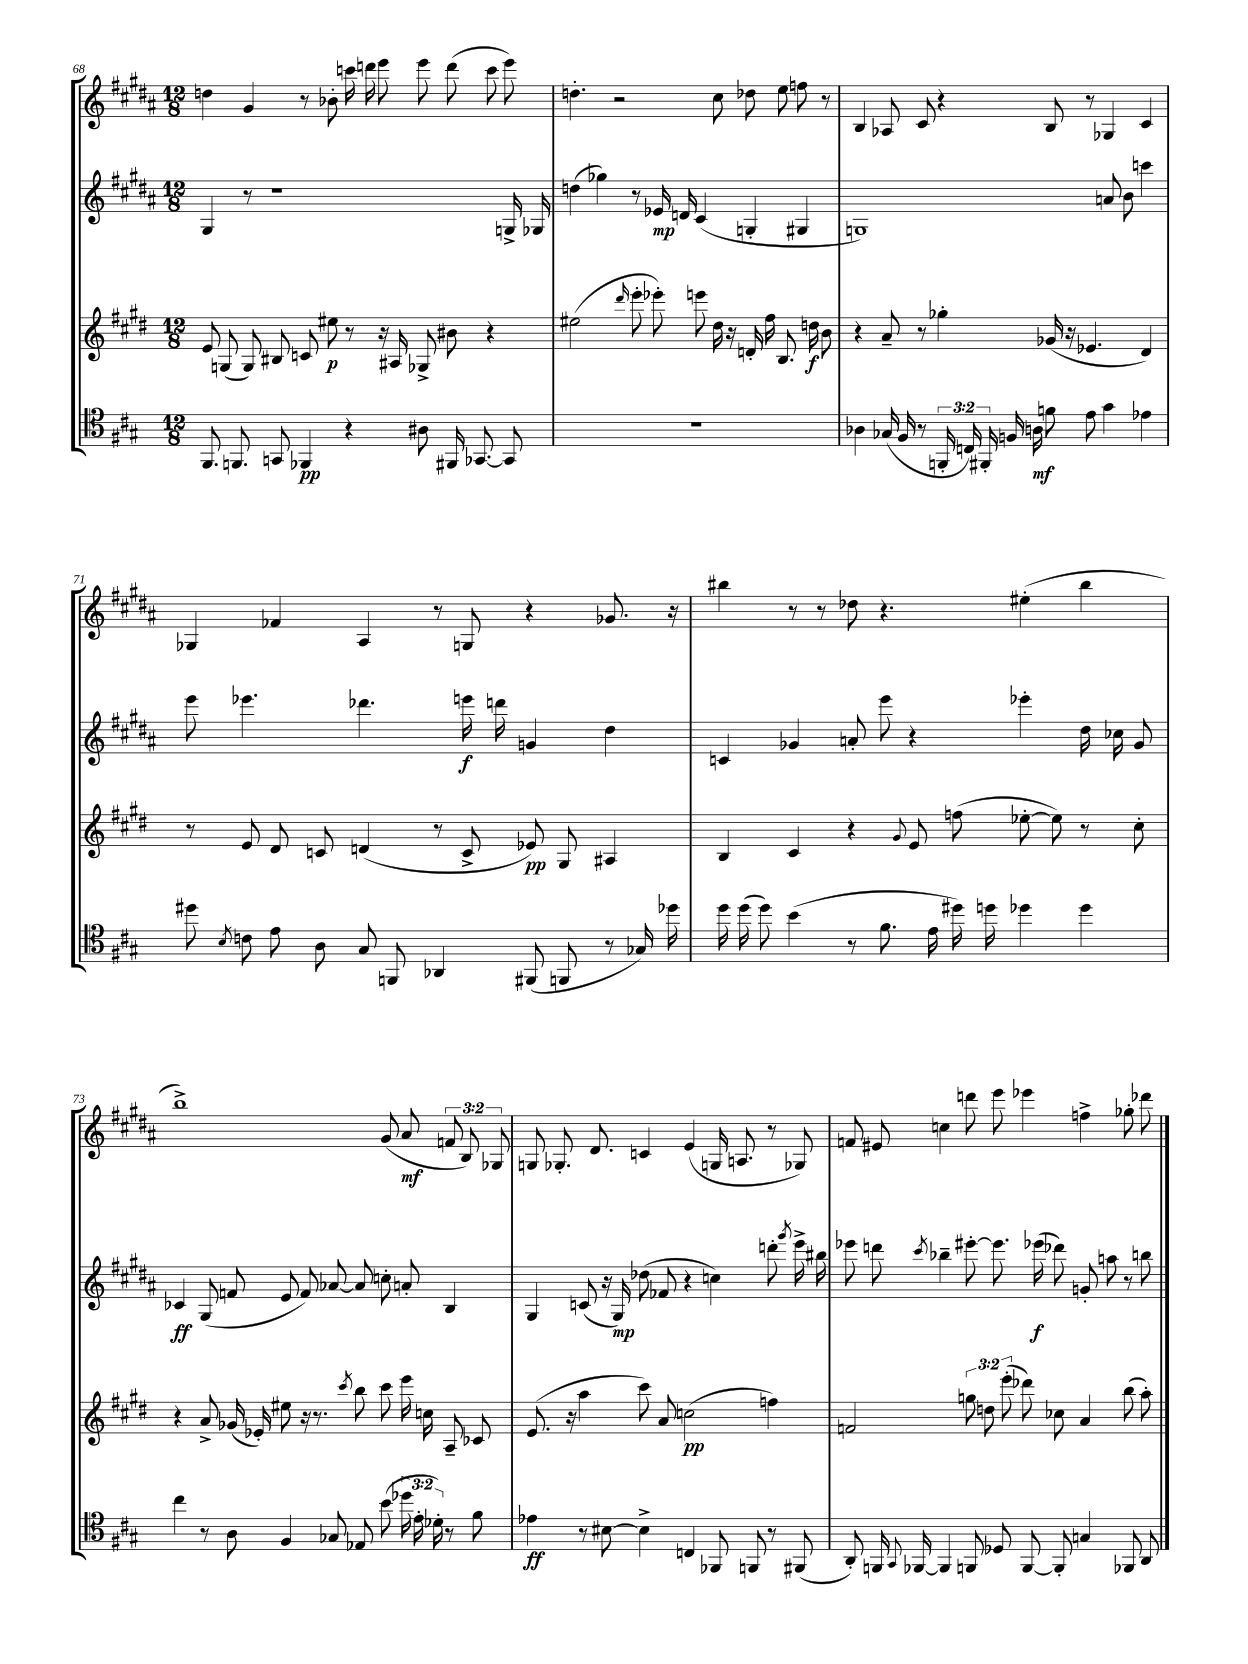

**kern	**kern	**kern	**kern
*staff4	*staff3	*staff2	*staff1
*clefC4	*clefG2	*clefG2	*clefG2
*k[f#c#g#]	*k[f#c#g#d#]	*k[f#c#g#d#a#]	*k[f#c#g#d#a#]
*M12/8	*M12/8	*M12/8	*M12/8
8.FF#/	8e/	4G#/	4dd\
.	(8G/	.	.
8.FF/	.	.	.
.	8G/)	8r	4g#/
8GG/	8B#/	1r	.
4FF-/	8c/	.	8r
.	8ee#\	.	8b-'\
4r	8r	.	16ccc\
.	.	.	16ddd\
.	16r	.	8eee\
.	16A#/	.	.
8A#\	8G-^/	.	8eee\
16FF#/	8b#\	.	(8ddd\
[8.GG-/	.	.	.
.	4r	.	8ccc\
8GG-/]	.	16G^/	8eee\)
.	.	16G-/	.
=	=	=	=
1.r	(2ee#\	(4dd\	4.dd'\
.	.	4gg-\)	.
.	.	.	2r
.	16qqddd#/	.	.
.	8eee'\	8r	.
.	8eee-'\)	16e-/	.
.	.	16d/	.
.	8eee\	(4c#/	.
.	16dd#\	.	8cc#\
.	16r	.	.
.	16d'/	4G'/	8dd-\
.	16ff#\	.	.
.	8.B/	.	8ee\
.	.	4G#/	8ff\
.	16dd\	.	.
.	8b\	.	8r
=	=	=	=
4A-\	4r	1G)	4B/
(16G-/	8a~/	.	8A-/
16F#/	.	.	.
8r	8r	.	8c#/
24FF'/	4gg-'\	.	4r
24C/)	.	.	.
24FF#'/	.	.	.
16F/	.	.	.
16A\	.	.	.
8f\	(16g-/	.	8B/
.	16r	.	.
8e\	4.e-/	.	8r
4g#\	.	8a/	4G-/
.	.	8b\	.
4e-\	4d#/)	4ccc\	4c#/
=	=	=	=
8dd#\	8r	8eee\	4G-/
8qB/	.	.	.
8c\	8e/	4.eee-\	.
8e\	8d#/	.	4f-/
8A\	8c/	.	.
8G#/	(4d/	4.ddd-\	4A#/
8FF/	.	.	.
4AA-/	8r	.	8r
.	8c^/	16eee\	8G/
.	.	16ddd\	.
(8FF#/	8e-/)	4g/	4r
8FF/	8G#/	.	.
8r	4A#/	4dd#\	8.g-/
16G-/)	.	.	.
16dd-\	.	.	16r
=	=	=	=
16dd\	4B/	4c/	4bb#\
(16dd\	.	.	.
8dd\)	.	.	.
(4b\	4c#/	4g-/	8r
.	.	.	8r
8r	4r	8a'/	8dd-\
8.f#\	.	8eee\	4.r
.	8qqg#/	.	.
.	8e/	4r	.
16e\	.	.	.
16dd#\)	(8ff\	.	.
16dd\	.	.	.
4dd-\	[8ee-'\	4eee-'\	(4ee#'\
.	8ee-\])	.	.
4dd-\	8r	16dd#\	4bb#\
.	.	16cc-\	.
.	8cc#'\	8g-/	.
=	=	=	=
4cc#\	4r	4c-/	1bb^)
8r	8a^/	(8G#/	.
8A\	(16g-/	8f/	.
.	16e-'/)	.	.
4F#/	8ee#\	8e/	.
.	16r	8f/)	.
.	8.r	.	.
8G-/	.	[8a-/	.
.	8qccc#/	.	.
8E-/	8bb\	8a-/]	.
(8b\	8ccc#\	8cc'\	(8g#/
24dd-\	16eee\	8a'/	8a#/
24e'\	.	.	.
.	16cc\	.	.
24d-'\)	.	.	.
8r	8A~/	4B/	12f/
.	.	.	12B/)
8f#\	8c-/	.	.
.	.	.	12G-/
=	=	=	=
4e-\	(8.e/	4G#/	8G/
.	.	.	8.G-'/
.	16r	.	.
8r	4aa\	(8c/	.
.	.	.	8.d#/
[8B#\	.	16r	.
.	.	16G#/)	.
4B#^\]	8ccc#\)	(8dd-\	4c/
.	8a/	8f-/	.
4C/	(2cc\	4r	(4e/
8FF-/	.	4cc\)	16G/
.	.	.	8.A/
8FF/	.	.	.
8r	4ff\)	8ddd'\	8r
.	.	8qggg#/	.
(8FF#/	.	16eee^\	8G-/)
.	.	16bb#\	.
=	=	=	=
8AA'/)	2f/	8eee-\	8f/
16FF/	.	8ddd\	8e#/
8qqGG#/	.	.	.
[16FF-/	.	.	.
.	.	8qccc#/	.
4FF-/]	.	4bb-~\	4cc\
8FF/	12gg\	[8eee#'\	8ddd\
.	12dd\	.	.
8D-/	.	8.eee#\]	8eee\
.	(12eee'\	.	.
[8FF/	8ddd-\)	.	4eee-\
.	.	(16eee-\	.
8FF'/]	8cc-\	8ddd-\)	.
4G/	4a/	8g'/	4ff^\
.	.	8aa\	.
8FF-/	(8bb\	8r	8gg-'\
8AA/	8aa'\)	8bb\	8ddd-\
==	==	==	==
*-	*-	*-	*-
